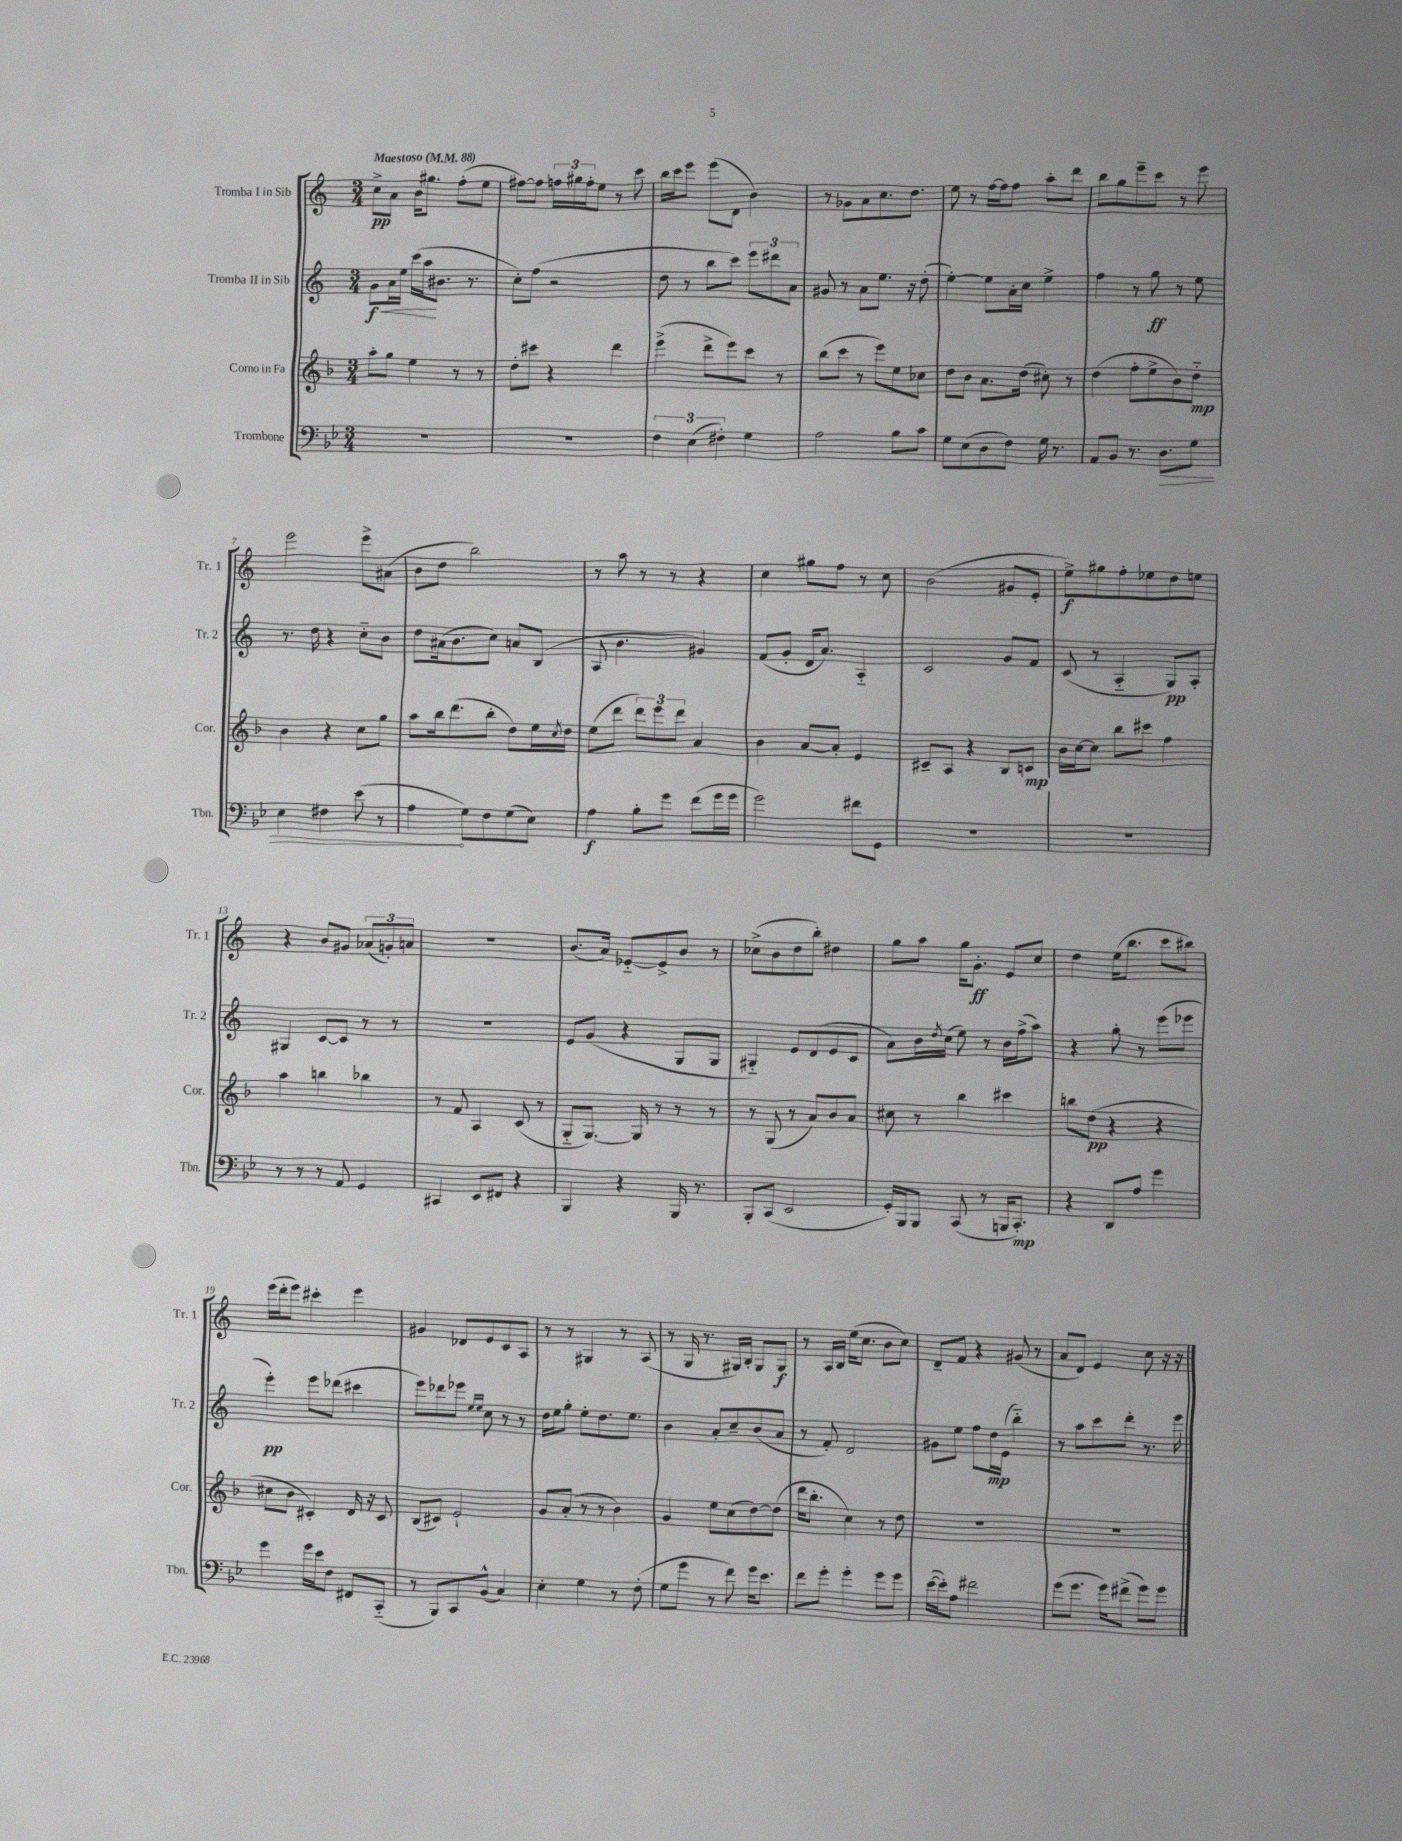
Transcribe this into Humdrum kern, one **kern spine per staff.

**kern	**kern	**kern	**kern
*staff4	*staff3	*staff2	*staff1
*clefF4	*clefG2	*clefG2	*clefG2
*k[b-e-]	*k[b-]	*k[]	*k[]
*M3/4	*M3/4	*M3/4	*M3/4
*MM88	*MM88	*MM88	*MM88
2.r	8aa'\L	8g\L	8cc^\L
.	8gg\J	16a\L	8a\J
.	.	16ee\JJ	.
.	4ee\	(16ccc\LL	16b\LK
.	.	16aa\J	8.gg#\J
.	.	8.b#\J	.
.	8r	.	(8ff'\L
.	.	8.r	.
.	8r	.	8ee\J
=	=	=	=
2.r	8dd'\L	8cc'\L)	[8ff#\L)
.	8ccc#\J	(8ff\J	8ff#\]J
.	4r	2r	24ff\LL
.	.	.	24gg#\
.	.	.	24ff'\J
.	.	.	8ee\J
.	4ddd\	.	8r
.	.	.	8ccc\
=	=	=	=
6F\	(4eee^\	8dd\	16bb\LL
.	.	.	16ccc\J
.	.	8r	8eee\J
(6E-\	.	.	.
.	8ddd^\L	8bb\L	(8eee\L
6F#'\)	.	.	.
.	8eee\)	8ccc\J)	8d\J
4G\	8ccc\J	12eee\L	4b\)
.	.	12ddd#\	.
.	8r	.	.
.	.	12a\J	.
=	=	=	=
2A\	(8bb-\L	8g#/	8r
.	8ccc\J	8r	8g-\L
.	8r	8a\L	8a\
.	8eee\L)	8.ee\J	8.cc\
8B-\L	8ee\	.	.
.	.	16r	8.dd\J
8c\J	8cc-\J	(8dd'\	.
=	=	=	=
8G\L	8dd\L	[4ee'\)	8ee\
(8E-\	8b-\J	.	8r
8D\	8.a\L	8ee\]L	[16ff\LL
.	.	.	16ff\]J
8F\J)	.	16a'\L	8ff\J
.	(16dd\Jk	16cc\JJ	.
16G\	8cc#'\)	4ee^\	8aa'\L
8.r	.	.	.
.	8r	.	8ddd\J
=	=	=	=
8AA/L	(4dd\	4ff\	8bb\L
8BB-/J	.	.	8gg\
8.r	8ff'\L	8r	8eee~\
.	8ee^\	8gg\	8ccc\J
8.D\L	.	.	.
.	8b-\)	8r	8r
8G\J	8dd'~\J	8ee\	8eee\
=	=	=	=
4E-\	4b-\	8.r	2eee\
.	.	16dd\	.
4F#\	4r	4r	.
(8e-\	8cc\L	8cc'~\L	8eee^\L
8r	8gg\J	8b\J	(8a#\J
=	=	=	=
4A\	8aa\L	8dd\L	8b\L
.	16bb-\k	(16a#\k	8dd\J
.	(8.ddd\	8.b\	.
8G\L)	.	.	2bb\)
8F\	8bb-'\J	8cc\J)	.
(8G\	8dd\L)	8a/L	.
8E-\J)	16ee\L	(8B/J	.
.	8qcc/	.	.
.	16dd\JJ	.	.
=	=	=	=
4A\	(8ee\L	8A/	8r
.	8ddd\J	4.b\	8aa\
8B-'\L	12ddd\L)	.	8r
.	12eee\	.	.
8g\J	.	.	8r
.	12ddd\J	.	.
(8f\L	4a/	4g#/)	4r
16g\L	.	.	.
16g\JJ	.	.	.
=	=	=	=
2g\)	4b-\	(8f/L	4cc\
.	.	8g'/J	.
.	[8a/L	16d/LK	8gg#\L
.	.	8.a/J)	.
.	8a'/]J	.	8ff\J
8f#\L	4e/	4A'~/	8r
8GG\J	.	.	8cc\
=	=	=	=
2.r	8c#~/L	2c/	(2b\
.	8A/J	.	.
.	4r	.	.
.	8B-/L	8g/L	8g#/L
.	8c/J	8f/J	8e'/J
=	=	=	=
2.r	16b-\LL	(8c/	8ee^\L)
.	[16cc\J	.	.
.	8cc\]J	8r	8gg#\
.	8bb-\L	4A'~/	8ff'\
.	8ccc#\J	.	8ee-\
.	4ff\	8G/L)	8dd\
.	.	8A'/J	8ee\J
=	=	=	=
8r	4aa\	4G#/	4r
8r	.	.	.
8r	4bb\	[8c/L	8b/L
8AA/	.	8c/]J	8g#/J
4GG/	4bb-\	8r	(12a-/L
.	.	.	12g'/)
.	.	8r	.
.	.	.	12a/J
=	=	=	=
4CC#/	8r	2.r	2.r
.	8f/	.	.
8EE-/L	4A/	.	.
8FF#/J	.	.	.
4r	(8c/	.	.
.	8r	.	.
=	=	=	=
4BBB-/	8G'~/L	8e/L	(8.b/L
.	[8.G/J)	(8g/J	.
.	.	.	16a/Jk)
4r	.	4r	[8e-'~/L
.	16G/]	.	.
.	8r	.	8e-^/]
16BBB-/	8r	8G/L	8b/J
8.r	.	.	.
.	8r	8G/J	8r
=	=	=	=
8BBB-'/L	8r	4G#'~/)	(8cc-^\L
(8CC/J	(8G/	.	8b\
2EE-/	8r	8e/L	8dd\
.	8a/L)	(8d/	8bb'\J)
.	8b-/	8e/	4dd#\
.	8a/J	8c/J	.
=	=	=	=
16GG'/LL)	8cc#\	8a\L)	8gg\L
16BBB-/J	.	.	.
8BBB-/J	8r	16b\L	8aa\J
.	.	8qdd/	.
.	.	(16cc\JJ	.
(8CC/	4bb-\	8ee\)	16gg\LK
.	.	.	8.g'\J
8r	.	8r	.
16BBB/LK	4ccc#\	16b\LL	8e/L
8.CC'/J)	.	(16ff^\J	.
.	.	8aa\J)	8cc/J
=	=	=	=
4r	8bb\L	4r	4dd\
.	(8dd\J	.	.
8DD/L	4r	8gg'\	(16ee\LK
.	.	.	8.bb\J
8A/J	.	8r	.
4g\	4r	(8eee\L	8ccc\L
.	.	8eee-\J	8bb#\J)
=	=	=	=
4g\	8cc#\L	4eee'\)	(16eee\LL
.	.	.	16ddd'\J
.	8b-\J	.	8eee\J)
16g\LL	4c#'/)	8eee\L	4ccc#'\
16e-\J	.	.	.
8F\J	.	(8ddd-\J	.
8FF#/L	16d/	4ccc#\	4eee\
.	16r	.	.
(8CC'~/J	8c#/	.	.
=	=	=	=
8r	(8B-/L	8eee\L)	4g#/
8BBB-/L)	8c#/J)	8ddd-\	.
8CC/	2e`/	8eee-\J	8d-/L
.	.	16qqee/LL	.
.	.	16qqee/JJ	.
(8BB-^^/J	.	8cc\	8e/
4C/)	.	8r	8c/
.	.	8r	8A/J
=	=	=	=
4E-'\	8g/L	16dd\LL	8r
.	.	16ee\J	.
.	(8a'/J	8gg'\J	8r
4G\	8r	8ee'\L	4G#/
.	8r	8.dd\	.
8r	4b-\)	.	8r
.	.	8.ee\J	.
(8F'\	.	.	(8A/
=	=	=	=
8G\L	4g/	4b\	8r
8g\J	.	.	16G/
.	.	.	8.r
8r	8ee\L	8a'/L	.
8f\)	(8cc\	8cc~/	16G#/LL)
.	.	.	16B'/JJ
16g\LK	[8dd\)	(8b/	8G#/L
8.e-\J	.	.	.
.	(8dd\]J	8a/J	8G#/J
=	=	=	=
8f\L	16ddd\LK	8r	8r
.	8.bb-'\J	.	.
8g'\J	.	8f'/)	16A/LL
.	.	.	16B/JJ
4g'\	4cc\)	2d/	(16ee\LK
.	.	.	8.cc\J
8g\L	8r	.	8b\L
8g\J	8dd\	.	8cc\J)
=	=	=	=
([16e-\LL	2.r	8g#\L	8d~/L
16e-'\]J)	.	.	.
8A\J	.	8ee\J	8f/J
2f#\	.	8ff\L	4r
.	.	16dd\L	.
.	.	(16e\JJ	.
.	.	4bb'~\)	(8g#/
.	.	.	8r
=	=	=	=
(8g\L	2.r	8r	8a/L
8.g\J	.	8aa\L	8d/J)
.	.	8ccc\	4e/
16g\LK)	.	.	.
(8f#^\J	.	8ddd'\J	.
8g\L)	.	8.r	8cc\
8g\J	.	.	16r
.	.	16eee\	16r
==	==	==	==
*-	*-	*-	*-
